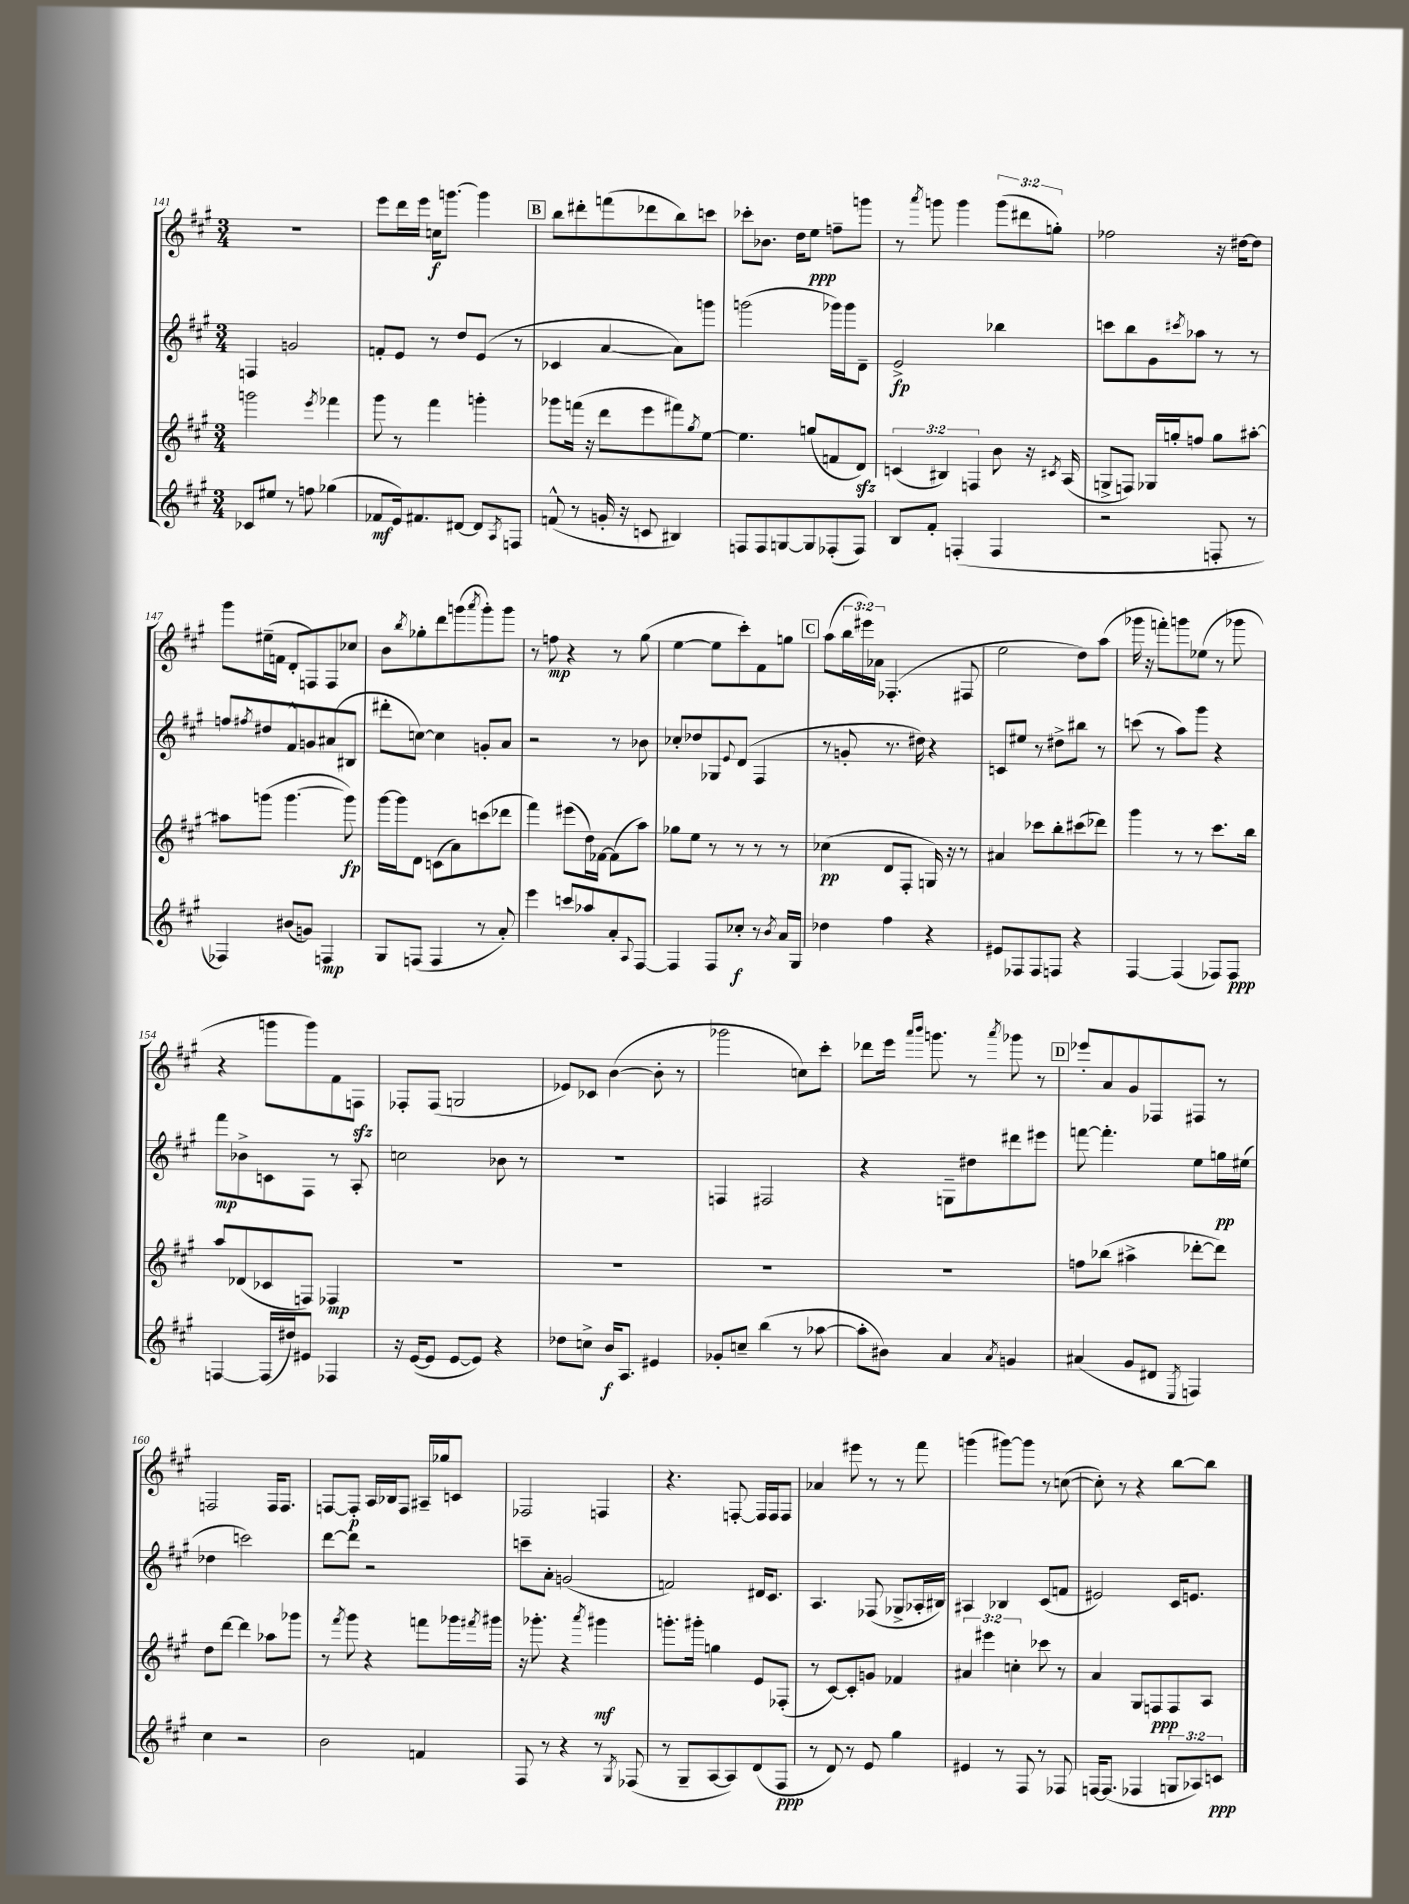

**kern	**dynam	**kern	**dynam	**kern	**dynam	**kern	**dynam
*part4	*part4	*part3	*part3	*part2	*part2	*part1	*part1
*staff4	*staff4	*staff3	*staff3	*staff2	*staff2	*staff1	*staff1
*clefG2	*	*clefG2	*	*clefG2	*	*clefG2	*
*k[f#c#g#]	*	*k[f#c#g#]	*	*k[f#c#g#]	*	*k[f#c#g#]	*
*M3/4	*	*M3/4	*	*M3/4	*	*M3/4	*
=141	=141	=141	=141	=141	=141	=141	=141
8c-X/L	.	2gggn\	.	4Fn/	.	2.r	.
8ee#X/J	.	.	.	.	.	.	.
8r	.	.	.	2gn/	.	.	.
8ffn\	.	.	.	.	.	.	.
.	.	8qeee/	.	.	.	.	.
(4gg-X\	.	4fff-X\	.	.	.	.	.
=142	=142	=142	=142	=142	=142	=142	=142
8f-X/L	mf	8ggg#\	.	8fn'/L	.	8eee\L	.
16e/k)	.	8r	.	8e/J	.	16ddd\L	.
8.f#X/	.	.	.	.	.	16eee\JJ	.
.	.	4fff#\	.	8r	.	16ccn\KL	f
.	.	.	.	.	.	[8.gggn\J	.
[8d#X/J	.	.	.	8dd/L	.	.	.
8d#/L]	.	4gggn'\	.	(8e/J	.	4ggg\]	.
8qA/	.	.	.	.	.	.	.
8Fn/J	.	.	.	8r	.	.	.
!!LO:REH:place=s1:t=B
=143	=143	=143	=143	=143	=143	=143	=143
(8fn^^/	.	8ggg-X\L	.	4c-X/	.	8bb\L	.
8r	.	(16fffn\Jk	.	.	.	8ddd#X'\	.
.	.	16r	.	.	.	.	.
16gn'/	.	8ddd\L	.	[4a/	.	(8fffn\	.
16r	.	.	.	.	.	.	.
8cn/	.	8eee\	.	.	.	8ddd-X\	.
4B#X/)	.	8fff#X\)	.	8a\L])	.	8bb\)	.
.	.	8qgg#/	.	.	.	.	.
.	.	[8ee\J	.	8gggn\J	.	8cccn\J	.
=144	=144	=144	=144	=144	=144	=144	=144
8Fn/L	.	4.ee\]	.	(2gggn\	.	8ccc-X'\L	.
8F/	.	.	.	.	.	8.b-X\J	.
[8Gn/	.	.	.	.	.	.	.
.	.	.	.	.	.	16dd\KL	.
8G/]	.	(8ggn/L	.	.	.	8ee\J	ppp
(8F-X'/	.	8fn/	.	16ggg-X\LL)	.	8ffn~\L	.
.	.	.	.	16ggg-\J	.	.	.
8F-/J)	.	8dzz/J)	.	8d~\J	.	8gggn\J	.
=145	=145	=145	=145	=145	=145	=145	=145
8B/L	.	(6cn/	.	2e^/	fp	8r	.
.	.	.	.	.	.	8qaaa/	.
8f#'/J	.	.	.	.	.	8gggn\	.
.	.	6B#X/)	.	.	.	.	.
(4Fn'/	.	.	.	.	.	4ggg\	.
.	.	6Fn/	.	.	.	.	.
4F/	.	8b\	.	4bb-X\	.	(12ggg\L	.
.	.	.	.	.	.	12ddd#X\	.
.	.	16r	.	.	.	.	.
.	.	.	.	.	.	12ggn'\J)	.
.	.	8qc#X/	.	.	.	.	.
.	.	(16A/	.	.	.	.	.
=146	=146	=146	=146	=146	=146	=146	=146
2r	.	8Gn^/L	.	8cccn\L	.	2ff-X\	.
.	.	8Fn/J)	.	8bb\	.	.	.
.	.	16G-X/LL	.	8g#\	.	.	.
.	.	16ggn'/J	.	.	.	.	.
.	.	.	.	8qccc#X/	.	.	.
.	.	8ffn/J	.	8aa-X\J	.	.	.
8Fn'/	.	8gg\L	.	8r	.	16r	.
.	.	.	.	.	.	[16dd#X\KL	.
8r	.	[8aa#X'\J	.	8r	.	8dd#\J]	.
!!LO:LB:g=z
=147	=147	=147	=147	=147	=147	=147	=147
4F-X/)	.	8aa#X\L]	.	8ffn/L	.	8ggg#\L	.
.	.	.	.	8qff#X/	.	.	.
.	.	(8gggn\J	.	8dd#X/	.	(16ee#X~\L	.
.	.	.	.	.	.	16fn\JJ	.
(8b#X/L	.	[4.ggg\	.	8f#^^/	.	8d'/L	.
8gn/J)	.	.	.	8gn/	.	8Fn/)	.
4Fn/	mp	.	.	(8a#X/	.	8F/	.
.	.	8ggg\])	fp	8B#X/J	.	8cc-X/J	.
=148	=148	=148	=148	=148	=148	=148	=148
8G#/L	.	[16ggg#\LL	.	8ddd#X'\L	.	8b\L	.
.	.	16ggg#\J]	.	.	.	.	.
.	.	.	.	.	.	8qbb/	.
(8Fn/J	.	8d\J	.	[8ccn\J)	.	8gg-X'\	.
4F/	.	(8cn\L	.	4cc\]	.	8ddd\	.
.	.	8a\)	.	.	.	(8gggn\	.
.	.	.	.	.	.	8qaaa/	.
8r	.	(8cccn\	.	8gn'/L	.	8ggg'\)	.
8a'/)	.	8ddd-X\J	.	8a/J	.	8ggg\J	.
=149	=149	=149	=149	=149	=149	=149	=149
4eee\	.	4fff#\)	.	2r	.	8r	.
.	.	.	.	.	.	8ffn\	mp
8cccn/L	.	(8eee#X\L	.	.	.	4r	.
8aa-X/	.	16dd\L)	.	.	.	.	.
.	.	[16f-X\JJ	.	.	.	.	.
8a'/	.	(8f-\L]	.	8r	.	8r	.
8qqA/	.	.	.	.	.	.	.
[8F#/J	.	8aa\J)	.	8b-X\	.	(8gg#\	.
=150	=150	=150	=150	=150	=150	=150	=150
4F#/]	.	8gg-X\L	.	8cc-X'/L	.	[4ee\	.
.	.	8ee\J	.	8dd-X/	.	.	.
8F#/L	.	8r	.	8G-X/	.	8ee\L]	.
.	.	.	.	8qqe/	.	.	.
8cc-X'/J	f	8r	.	(8d/J	.	8ccc#'\)	.
8r	.	8r	.	4F#/	.	8f#\	.
8qb/	.	.	.	.	.	.	.
16a/LL	.	8r	.	.	.	8ggn\J	.
16G#/JJ	.	.	.	.	.	.	.
!!LO:REH:place=s1:t=C
=151	=151	=151	=151	=151	=151	=151	=151
4dd-X\	.	(4cc-X\	pp	8r	.	(8aa\L	.
.	.	.	.	8gn'/	.	24bb\L	.
.	.	.	.	.	.	24eee#X\)	.
.	.	.	.	.	.	24a-X\JJ	.
4ff#\	.	8d/L	.	8.r	.	(4.F-X'/	.
.	.	8F#'/J	.	.	.	.	.
.	.	.	.	16dd#X\)	.	.	.
4r	.	16Gn/)	.	4r	.	.	.
.	.	16r	.	.	.	.	.
.	.	8r	.	.	.	8F#X/	.
=152	=152	=152	=152	=152	=152	=152	=152
8e#X/L	.	4a#X/	.	8cn/L	.	2ee\	.
8F-X/	.	.	.	8ee#X/J	.	.	.
8F-/	.	8ccc-X\L	.	8r	.	.	.
8Fn/J	.	8bb'\	.	8dd#X^\L	.	.	.
4r	.	(8ccc#X\	.	8bb#X\J	.	8dd\L)	.
.	.	8ddd-X\J)	.	8r	.	(8aa\J	.
=153	=153	=153	=153	=153	=153	=153	=153
[4F#/	.	4ggg#\	.	(8cccn\	.	16ggg-X\	.
.	.	.	.	.	.	16r	.
.	.	.	.	8r	.	8fffn'\L)	.
(4F#/]	.	8r	.	8aa\L)	.	8gggn\	.
.	.	8r	.	8ggg#\J	.	(8ee-X\J	.
8F-X/L)	.	8.ccc#\L	.	4r	.	8r	.
8F-/J	ppp	.	.	.	.	8ggg-X\	.
.	.	16bb\Jk	.	.	.	.	.
!!LO:LB:g=z
=154	=154	=154	=154	=154	=154	=154	=154
[4Fn/	.	8aa/L	.	8fff#\L	mp	4r	.
.	.	(8d-X/	.	8b-X^\	.	.	.
(16F/LL]	.	8c-X/	.	8cn\	.	8gggn\L	.
16dd#X/J)	.	.	.	.	.	.	.
8e#X/J	.	8Fn/J)	.	8F#\J	.	8ggg\)	.
4F-X/	.	4F-X/	mp	8r	.	8f#\	.
.	.	.	.	8A'/	.	8Fnzz\J	.
=155	=155	=155	=155	=155	=155	=155	=155
16r	.	2.r	.	2ccn\	.	8F-X'/L	.
([16e/KL	.	.	.	.	.	.	.
8e/J]	.	.	.	.	.	(8F-/J	.
[8e/L	.	.	.	.	.	2Gn/	.
8e/J])	.	.	.	.	.	.	.
4r	.	.	.	8b-X\	.	.	.
.	.	.	.	8r	.	.	.
=156	=156	=156	=156	=156	=156	=156	=156
8dd-X\L	.	2.r	.	2.r	.	8e-X/L)	.
8ccn^\J	.	.	.	.	.	8c-X/J	.
16b/KL	f	.	.	.	.	([4b\	.
8.A/J	.	.	.	.	.	.	.
4e#X/	.	.	.	.	.	8b'\]	.
.	.	.	.	.	.	8r	.
=157	=157	=157	=157	=157	=157	=157	=157
8g-X'/L	.	2.r	.	4Fn/	.	2ggg-X\	.
8ccn~/J	.	.	.	.	.	.	.
(4bb\	.	.	.	2F#X/	.	.	.
8r	.	.	.	.	.	8ccn\L)	.
[8aa-X\	.	.	.	.	.	8ccc#'\J	.
=158	=158	=158	=158	=158	=158	=158	=158
8aa-'\L]	.	2.r	.	4r	.	8ddd-X\L	.
8b#X\J)	.	.	.	.	.	16eee\Jk	.
.	.	.	.	.	.	16qqaaa/LL	.
.	.	.	.	.	.	16qqbbb/JJ	.
.	.	.	.	.	.	8.gggn\	.
4a/	.	.	.	8Gn~\L	.	.	.
.	.	.	.	8dd#X\	.	8r	.
8qa/	.	.	.	.	.	8qaaa/	.
4gn/	.	.	.	8ddd#X\	.	8ggg-X\	.
.	.	.	.	8eee#X\J	.	8r	.
!!LO:REH:place=s1:t=D
=159	=159	=159	=159	=159	=159	=159	=159
(4a#X/	.	8ffn\L	.	[8fffn\	.	8eee-X'/L	.
.	.	(8bb-X\J	.	4.fff'\]	.	8a/	.
8g#/L	.	4aa#X^\	.	.	.	8g#/	.
8d#X/J	.	.	.	.	.	8F-X/	.
8qE/	.	.	.	.	.	.	.
4Fn/)	.	[8ddd-X'\L	.	8ee\L	.	8F#X/J	.
.	.	8ddd-\J])	.	16ggn\L	pp	8r	.
.	.	.	.	(16ee#X\JJ	.	.	.
!!LO:LB:g=z
=160	=160	=160	=160	=160	=160	=160	=160
4cc#\	.	8dd\L	.	4dd-X\	.	2Fn/	.
.	.	[8ddd\J	.	.	.	.	.
2r	.	4ddd\]	.	2cccn\)	.	.	.
.	.	8aa-X\L	.	.	.	16F/KL	.
.	.	.	.	.	.	8.F/J	.
.	.	8ggg-X\J	.	.	.	.	.
=161	=161	=161	=161	=161	=161	=161	=161
2b\	.	8r	.	[8ddd\L	.	[8Fn/L	.
.	.	8qfff#/	.	.	.	.	.
.	.	8ggg#\	.	8ddd\J]	.	8F'/J]	p
.	.	4r	.	2r	.	16A/LL	.
.	.	.	.	.	.	16B-X/J	.
.	.	.	.	.	.	8F/J	.
4fn/	.	8fffn\L	.	.	.	16A#X~/LL	.
.	.	.	.	.	.	16gg-X/J	.
.	.	16ggg-X\L	.	.	.	8cn/J	.
.	.	8qfff#X/	.	.	.	.	.
.	.	16ggg#X\JJ	.	.	.	.	.
=162	=162	=162	=162	=162	=162	=162	=162
8F#/	.	16r	.	8cccn~\L	.	2F-X/	.
.	.	8.ggg-X'\	.	.	.	.	.
8r	.	.	.	8a'\J	.	.	.
4r	.	4r	.	(2gn/	.	.	.
.	.	8qaaa/	.	.	.	.	.
8r	.	4ggg#X\	mf	.	.	4Fn/	.
8qG#/	.	.	.	.	.	.	.
(8F-X/	.	.	.	.	.	.	.
=163	=163	=163	=163	=163	=163	=163	=163
8r	.	8.gggn'\L	.	2fn/)	.	4.r	.
8G#~/L	.	.	.	.	.	.	.
.	.	16ggg#X'\Jk	.	.	.	.	.
[8A/	.	4ggn\	.	.	.	.	.
8A/])	.	.	.	.	.	[8Fn'/	.
(8d/	.	8e/L	.	16d#X/KL	.	16F/LL]	.
.	.	.	.	8.c#/J	.	16F/J	.
8F#/J	ppp	(8F-X'/J	.	.	.	8F/J	.
=164	=164	=164	=164	=164	=164	=164	=164
8r	.	8r	.	4.A/	.	4a-X/	.
8d/)	.	[8c#/L)	.	.	.	.	.
8r	.	8c#'/]	.	.	.	8eee#X\	.
8e/	.	8gn/J	.	(8F-X/	.	8r	.
4gg#\	.	4f-X/	.	8G-X^/L	.	8r	.
.	.	.	.	16A-X'/L	.	8fff#\	.
.	.	.	.	16B#X/JJ)	.	.	.
=165	=165	=165	=165	=165	=165	=165	=165
4e#X/	.	6a#X/	.	4A#X/	.	(4gggn\	.
.	.	6eee#X\	.	.	.	.	.
8r	.	.	.	4B-X/	.	[8ggg#X\L)	.
.	.	6ccn'\	.	.	.	.	.
8F#/	.	.	.	.	.	8ggg#\J]	.
8r	.	8ccc-X\	.	(8c#/L	.	8r	.
8F-X/	.	8r	.	8fn/J	.	([8ccn\	.
=166	=166	=166	=166	=166	=166	=166	=166
[16Fn/KL	.	4a/	.	2e#X/)	.	8cc'\])	.
(8.F/J]	.	.	.	.	.	.	.
.	.	.	.	.	.	8r	.
4F-X/	.	8G#/L	.	.	.	4r	.
.	.	8Fn/	ppp	.	.	.	.
12Gn/L	.	8F/	.	16c#/KL	.	[8bb\L	.
.	.	.	.	8.en/J	.	.	.
12A-X/)	.	.	.	.	.	.	.
.	.	8A/J	.	.	.	8bb\J]	.
12cn/J	ppp	.	.	.	.	.	.
==	==	==	==	==	==	==	==
*-	*-	*-	*-	*-	*-	*-	*-
